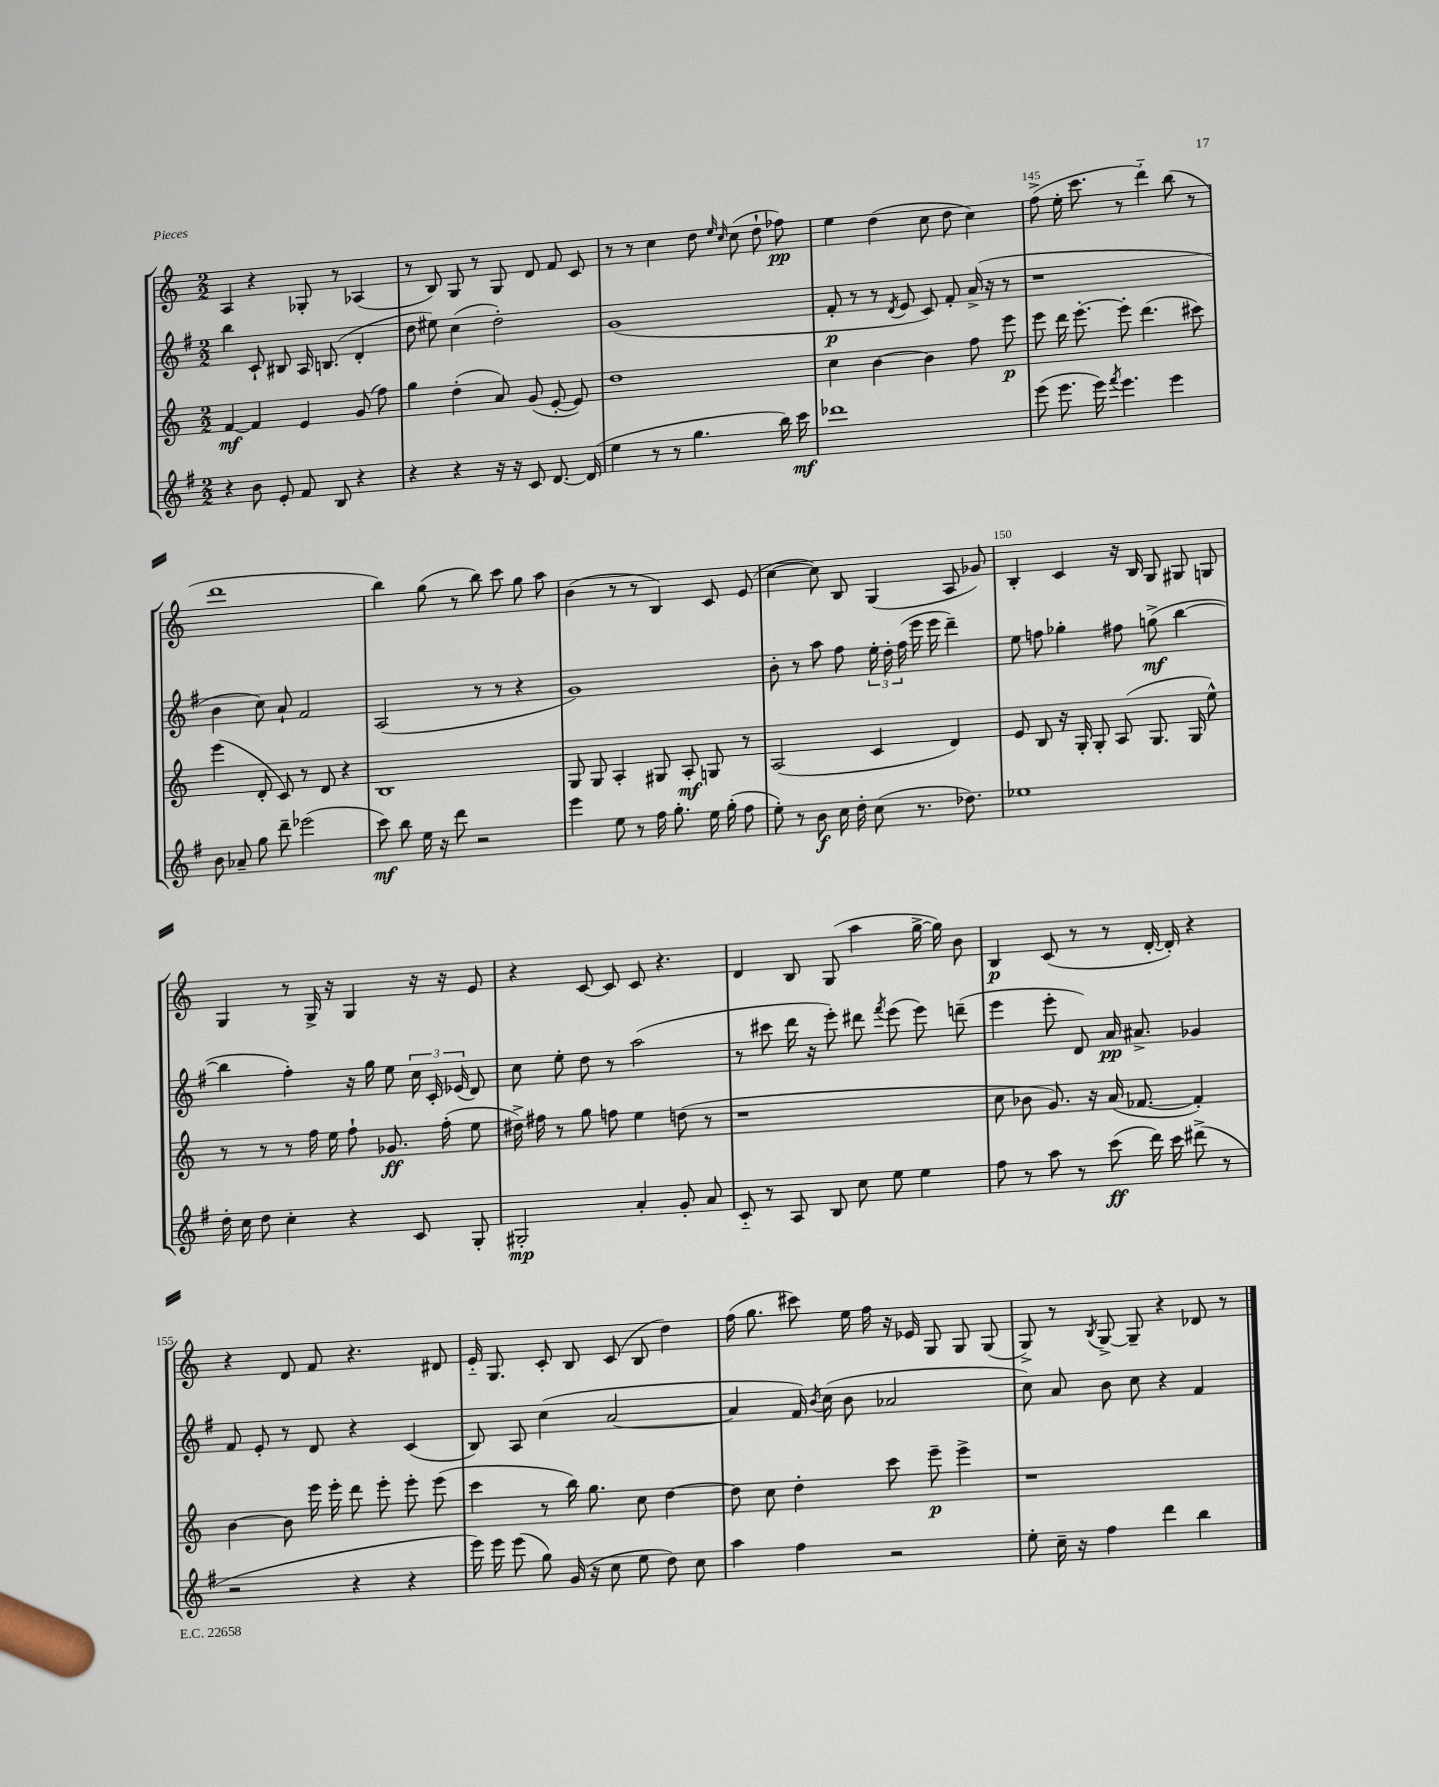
<<
\new StaffGroup <<
\new Staff = "s0" {
    \clef treble \key c \major \numericTimeSignature \time 2/2
    \autoBeamOff a4 r4 ges8-. r8 aes4( |
    r8 b8) g8 r8 g8 d'8 f'8 c'8 |
    r8 r8 c''4 d''8 \grace { e''16 c''16 } c''8( d''8-! fes''8\pp) |
    e''4 d''4( c''8 d''8 c''4) |
    f''8->( e''16-. c'''8. r8 d'''4-_) b''8( r8 |
    d'''1 |
    b''4) g''8( r8 b''8) c'''8 g''8 a''8 |
    b'4( r8 r8 b4) c'8 e'8( |
    c''4~ c''8) b8 g4( a8 ges'8) |
    b4-. c'4 r16 b16 g8 gis8 g8 |
    g4 r8 g16-> r16 g4 r16 r16 e'8 |
    r4 c'8~ c'8 c'8 r4. |
    d'4 b8 g8( a''4 g''16~-> g''16) b'8 |
    b4\p c'8( r8 r8 d'16~-. d'16-.) r4 |
    r4 d'8 f'8 r4. dis'8 |
    e'16-_ g8. c'8-. b8 c'8( b8 d''4) |
    f''16( g''8. cis'''8) e''16 f''16 r16 ees'16 g8 g8 g8( |
    g8->) r8 \acciaccatura { b8 } g8~-> g8-- r4 des'8 r8 \bar "|." |
}
\new Staff = "s1" {
    \clef treble \key g \major \numericTimeSignature \time 2/2
    \autoBeamOff b''4 c'8-! bis8 a16 b8.( d'4-. |
    d''8 eis''8) c''4( d''2-.) |
    g'1( |
    fis'8-.\p r8 r8 \acciaccatura { d'8 } e'8 c'8) fis'8-. a'16->( r16 r8 |
    r1 |
    b'4 c''8) a'8-! fis'2 |
    a2( r8 r8 r4 |
    g'1) |
    b'8-. r8 a''8 fis''8 \tuplet 3/2 { e''16-. d''16-. fis''16( } e'''16 e'''16 d'''4--) |
    e''8 f''8 ges''4-. fis''8 g''8->\mf( b''4~ |
    b''4 fis''4-.) r16 g''16 e''8 \tuplet 3/2 { c''16 c'16-. ees'16( } d'8) |
    c''8 e''8-. d''8 r8 a''2( |
    r8 cis'''8 d'''16 r16 e'''8-.) dis'''8 \acciaccatura { fis'''8 } e'''8( e'''8) d'''8--( |
    e'''4 e'''8-. d'8) a'16\pp ais'8.-> ges'4 |
    fis'8 e'8-. r8 d'8 r4 c'4( |
    b8) a8 c''4( a'2~ |
    a'4 fis'16) \acciaccatura { b'8 } c''16( b'8 aes'2 |
    c''8) a'8 b'8 c''8 r4 fis'4 \bar "|." |
}
\new Staff = "s2" {
    \clef treble \key c \major \numericTimeSignature \time 2/2
    \autoBeamOff f'4~\mf f'4 e'4 g'8( f''8) |
    g''4 d''4-.( a'8) g'8( e'8~-. e'8) |
    d''1 |
    c''4 b'4~ b'4 f''8 e'''8\p |
    e'''8 d'''16 e'''8.~-. e'''8-. d'''4.( cis'''8) |
    e'''4( d'8-. c'8) r8 d'8 r4 |
    b1 |
    g8 g8 a4-. gis8 a8-.\mf g8 r8 |
    a2( c'4 d'4) |
    e'8 b8 r16 g16-. g8-. a8( g8. g16 e''8-^) |
    r8 r8 r8 f''16 e''16 f''8-! ges'8.\ff f''16-.( e''8 |
    dis''16->) fis''16 r8 g''8 f''8 e''4 d''8( r8 |
    r1 |
    c''8 bes'8 g'8.) r16 a'16( fes'8.~ fes'4-.) |
    b'4~ b'8 e'''16 e'''16-. d'''8 e'''8-. e'''8-. e'''8( |
    c'''4 r8 b''16) g''8. c''8 d''4~ |
    d''8 c''8 d''4-. c'''8 e'''8--\p e'''4-> |
    r1 \bar "|." |
}
\new Staff = "s3" {
    \clef treble \key g \major \numericTimeSignature \time 2/2
    \autoBeamOff r4 b'8 e'8-. fis'8 b8 r4 |
    r4 r4 r16 r16 c'8 d'8.~ d'16( |
    e''4 r8 r8 g''4. b''16) c'''16\mf |
    des'''1 |
    e'''8( e'''8. e'''16) \acciaccatura { fis'''8 } e'''4. e'''4 |
    b'8 aes'8-- g''8 d'''8-- ees'''2( |
    c'''8\mf) b''8 e''16 r16 d'''8 r2 |
    e'''4 e''8 r8 fis''16 g''8.-. e''16 g''16-.( fis''8 |
    e''8-.) r8 b'8\f c''16 d''16-. c''8( r8. des''8.) |
    ees''1 |
    d''16-. c''16 d''8 c''4-. r4 c'8 g8-. |
    gis2-.\mp a'4-. g'8-. a'8 |
    c'8-_ r8 a8 b8 c''8 e''8 e''4 |
    fis''8 r8 a''8 r8 c'''8\ff( d'''16) c'''16 dis'''8->( r8 |
    r2 r4 r4 |
    e'''16) e'''16 e'''8( g''8) g'16( r16 c''8 e''8 d''8) c''8 |
    a''4 fis''4 r2 |
    e''8-. c''16-- r16 fis''4 d'''4 b''4 \bar "|." |
}
>>
>>
\layout { \context { \Score currentBarNumber = #141 \override BarNumber.break-visibility = ##(#f #t #t) barNumberVisibility = #(every-nth-bar-number-visible 5) } }
